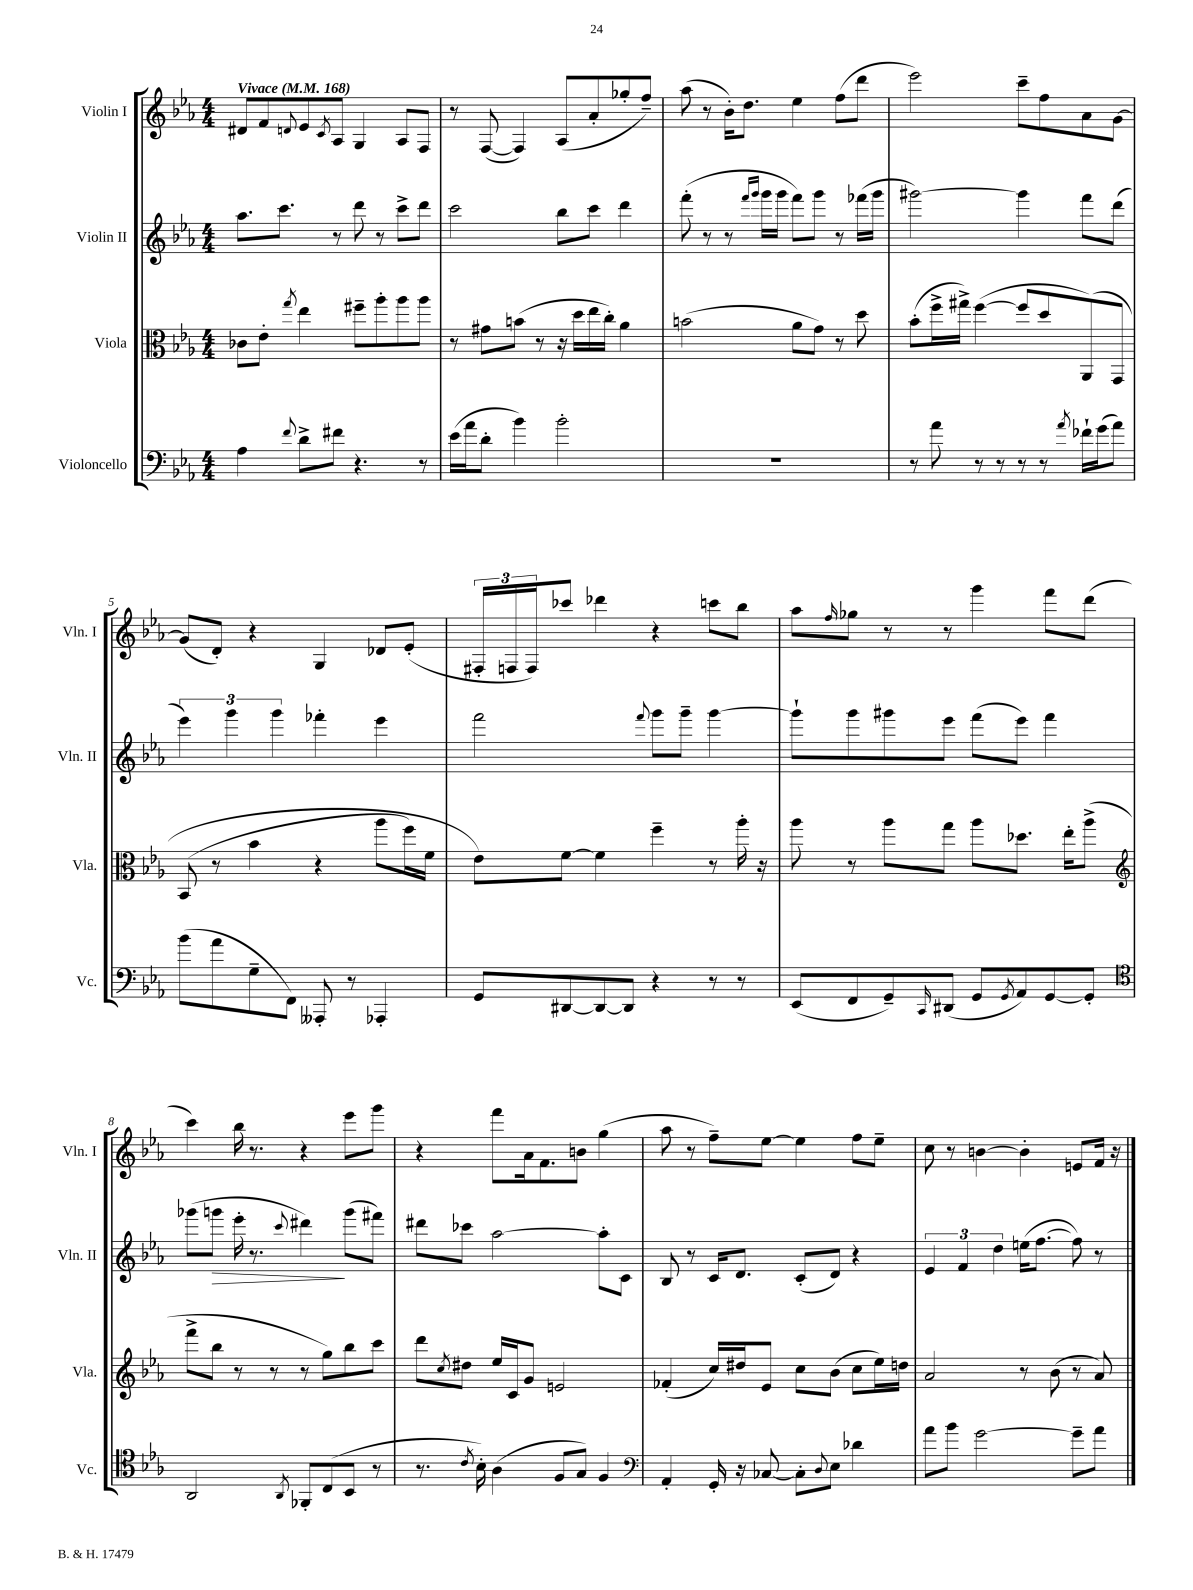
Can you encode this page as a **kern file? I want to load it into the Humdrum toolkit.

**kern	**kern	**kern	**kern
*staff4	*staff3	*staff2	*staff1
*clefF4	*clefC3	*clefG2	*clefG2
*k[b-e-a-]	*k[b-e-a-]	*k[b-e-a-]	*k[b-e-a-]
*M4/4	*M4/4	*M4/4	*M4/4
*MM168	*MM168	*MM168	*MM168
4A-	8c-	8.aa-	8d#
.	8e-'	.	8f
.	.	8.ccc	.
8qqf	8qgg	.	8qqd
8d^	4ee-	.	8e-
.	.	.	8qc
8f#	.	8r	8A-
4.r	8ff#~	8ddd	4G
.	8aa-'	8r	.
.	8aa-	8ccc^	8A-
8r	8aa-	8ddd	8F
=	=	=	=
(16e-	8r	2ccc	8r
16a-	.	.	.
8d'	8g#	.	([8F
4b-)	(8b	.	4F])
.	8r	.	.
2b-'	16r	8bb-	(8A-
.	16dd	.	.
.	16ee-	8ccc	8a-'
.	16cc')	.	.
.	4a-	4ddd	8gg-'
.	.	.	8ff~)
=	=	=	=
1r	(2b	(8fff'	(8aa-
.	.	8r	8r
.	.	8r	16b-')
.	.	.	8.dd
.	.	16qqfff	.
.	.	16qqggg	.
.	.	16ggg	.
.	.	16ggg	.
.	8a-	8fff)	4ee-
.	8g)	8ggg	.
.	8r	8r	(8ff
.	8dd	(16fff-	8ddd
.	.	16ggg	.
=	=	=	=
8r	(8b-'	[2ggg#)	2eee-)
8a-	16ff^	.	.
.	16gg#^)	.	.
8r	([4ff	.	.
8r	.	.	.
8r	8ff]	4ggg#]	8ccc~
8r	8dd	.	8ff
8qa-	.	.	.
16f-`	&(8AA-)	8fff	8a-
(16g	.	.	.
8a-)	8GG	(8ddd	[8g
=	=	=	=
(8b-	(8BB-	6eee-)	(8g]
8a-	8r	.	8d')
.	.	6ggg	.
8G~	4b-	.	4r
.	.	6ggg	.
8FF)	.	.	.
8AAA--'	4r	4fff-'	4G
8r	.	.	.
4AAA-'	8aa-	4eee-	8d-
.	16ff)	.	(8e-'
.	16f	.	.
=	=	=	=
8GG	8e-&)	2fff	24F#'
.	.	.	24F
.	.	.	24F)
[8DD#	[8f	.	8ccc-
8DD#_	4f]	.	4ddd-
8DD#]	.	.	.
.	.	8qqfff	.
4r	4ff~	8ggg	4r
.	.	8ggg~	.
8r	8r	[4ggg	8ccc
8r	16aa-'	.	8bb-
.	16r	.	.
=	=	=	=
(8EE-	8aa-	8ggg`]	8aa-
.	.	.	16qqff
8FF	8r	8ggg	8gg-
8GG~)	8aa-	8ggg#	8r
16qqCC	.	.	.
(8DD#	8gg	8eee-	8r
8GG	8aa-	(8fff	4ggg
8qGG	.	.	.
8AA-)	8.dd-	8eee-)	.
[8GG	.	4fff	8fff
.	16ee-'	.	.
8GG']	(8aa-^	.	(8ddd
=	=	=	=
*clefC4	*clefG2	*	*
2AA-	8fff^	(8ggg-	4ccc)
.	8bb-	8ggg	.
.	8r	16eee-'	16bb-
.	.	8.r	8.r
.	8r	.	.
8qAA-	.	8qqccc	.
8FF-'	8r	4ddd#)	4r
(8C	8gg)	.	.
8BB-	8bb-	(8ggg	8eee-
8r	8ccc	8fff#)	8ggg
=	=	=	=
8.r	8ddd	8ddd#	4r
.	8qcc	.	.
.	8dd#	8ccc-	.
8qc	.	.	.
16B-')	.	.	.
(4A-	16ee-	[2aa-	8fff
.	16c	.	.
.	8g	.	16a-
.	.	.	8.f
8F	2e	.	.
8G)	.	.	8b
4F	.	8aa-']	(4gg
.	.	8c	.
=	=	=	=
*clefF4	*	*	*
4AA-'	(4f-'	8B-	8aa-
.	.	8r	8r
16GG'	16cc)	16c	8ff~)
16r	16dd#	8.d	.
[8C-	8e-	.	[8ee-
8C-']	8cc	(8c'	4ee-]
8qqD	.	.	.
8E-	(8b-	8d)	.
4d-	8cc	4r	8ff
.	16ee-)	.	8ee-~
.	16dd	.	.
=	=	=	=
8a-	2a-	6e-	8cc
8b-	.	.	8r
.	.	6f	.
[2g	.	.	[4b
.	.	6dd	.
.	8r	(16ee	4b']
.	.	[8.ff	.
.	(8b-	.	.
8g~]	8r	8ff])	8e
8a-	8a-)	8r	16f
.	.	.	16r
==	==	==	==
*-	*-	*-	*-
